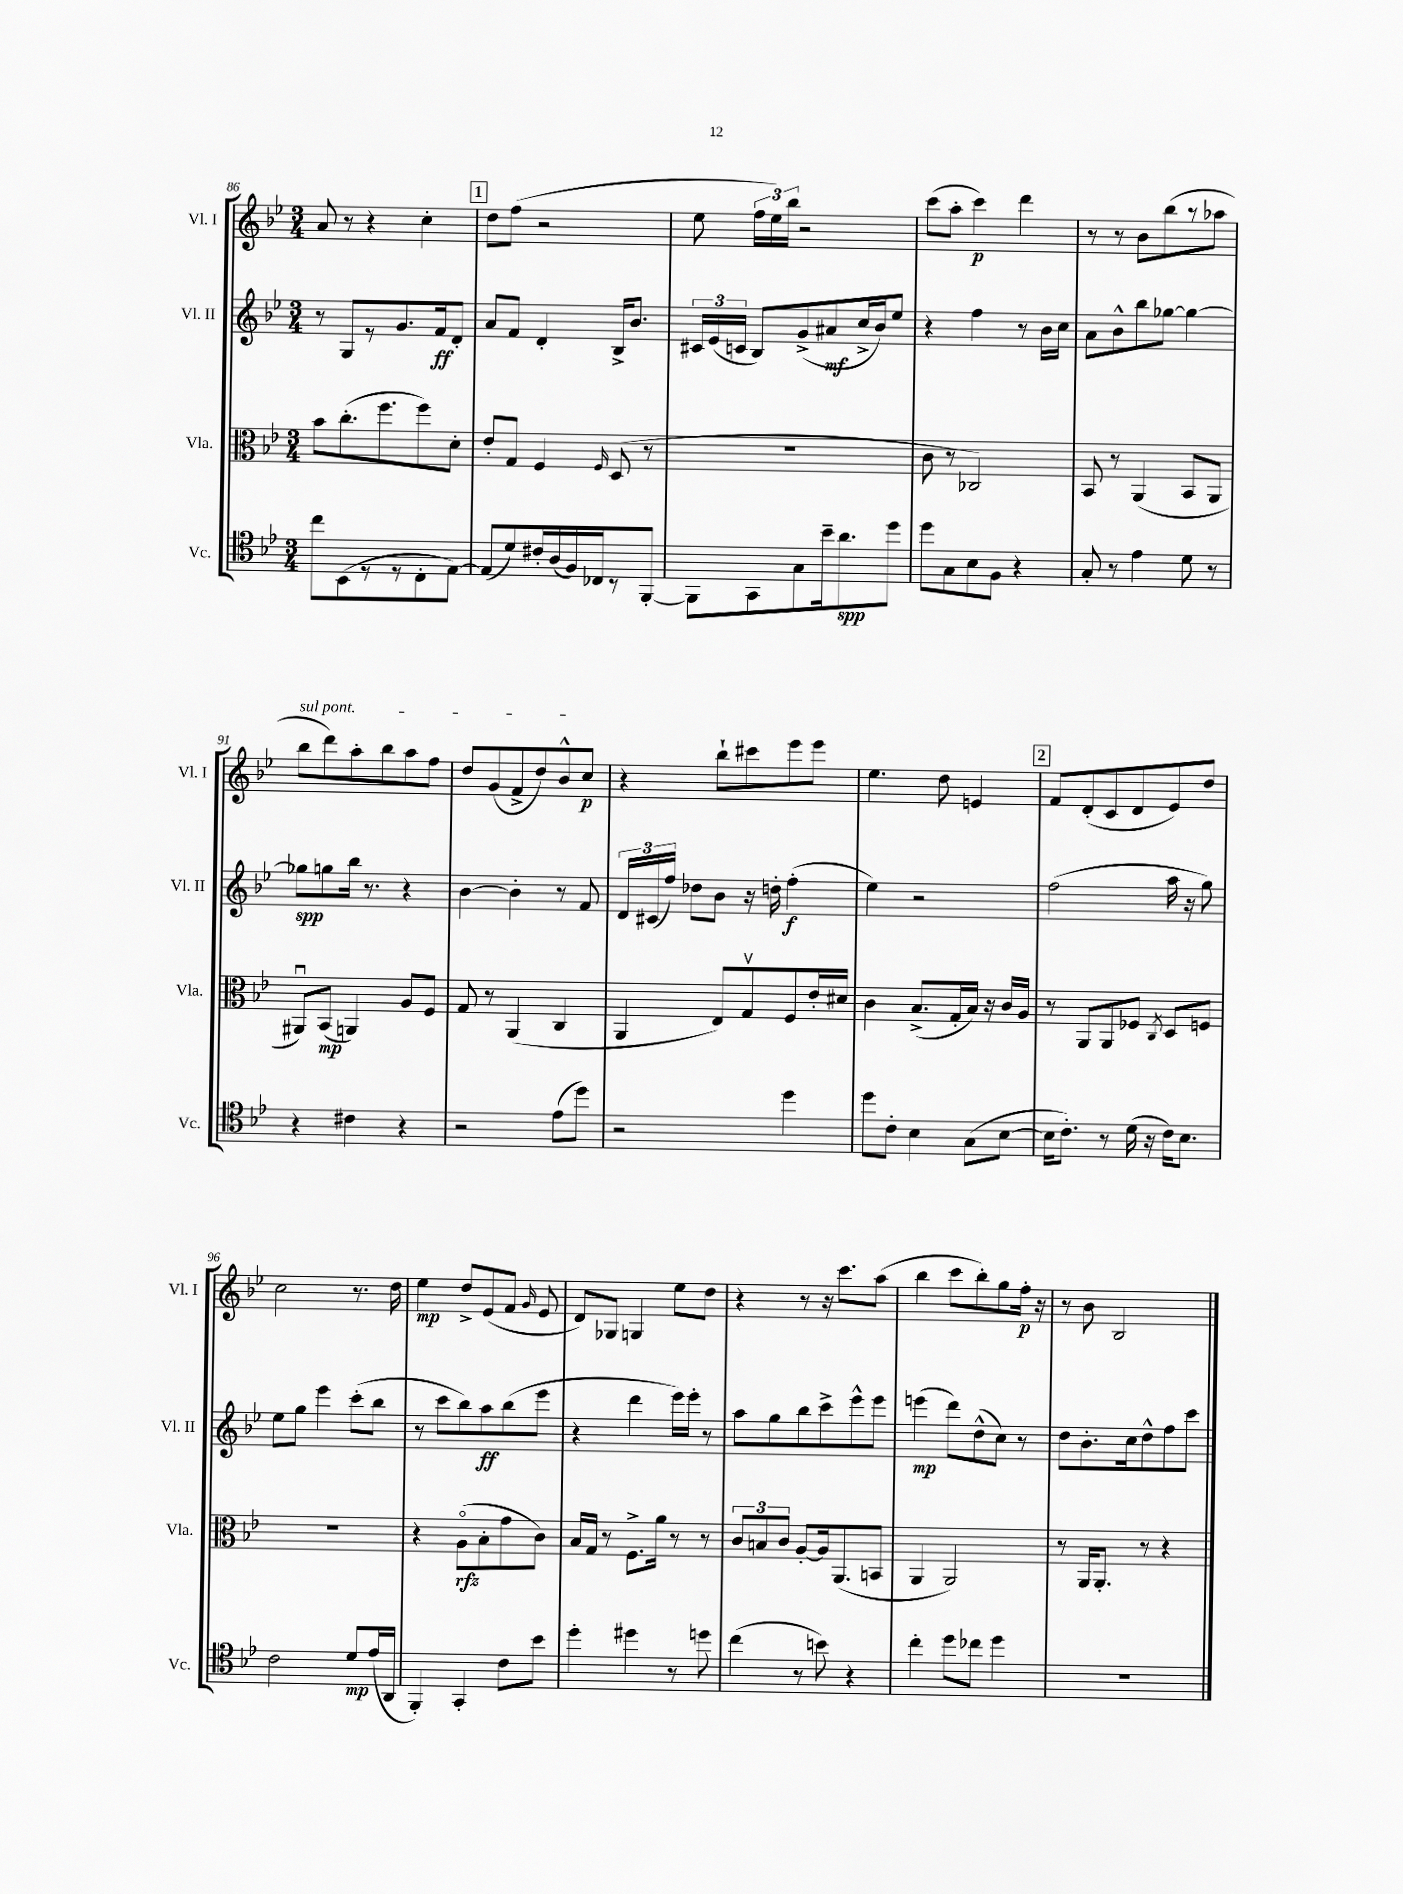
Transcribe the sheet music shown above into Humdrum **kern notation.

**kern	**kern	**kern	**kern
*staff4	*staff3	*staff2	*staff1
*clefC4	*clefC3	*clefG2	*clefG2
*k[b-e-]	*k[b-e-]	*k[b-e-]	*k[b-e-]
*M3/4	*M3/4	*M3/4	*M3/4
8cc\L	8b-\L	8r	8a/
(8BB-\	(8.cc'\	8G/L	8r
8r	.	8r	4r
.	8.ff\	.	.
8r	.	8.g/	.
8C'\	8ff\)	.	4cc'\
.	.	16f/k	.
[8E-\J)	8d'\J	8d'/J	.
=	=	=	=
(8E-/]L	8e-'/L	8a/L	8dd\L
8d/)	8G/J	8f/J	(8ff\J
16c#'/L	4F/	4d'/	2r
(16A/	.	.	.
16F/)	.	.	.
16C-/J	.	.	.
.	16qqF/	.	.
8r	(8D/	16B-^/LK	.
.	.	8.b-/J	.
[8FF'/J	8r	.	.
=	=	=	=
8FF\]L	2.r	24c#/LL	8ee-\
.	.	(24e-/	.
.	.	24c/JJ	.
8GG\	.	8B-/L)	24ff\LL
.	.	.	24ee-\)
.	.	.	24bb-\JJ
8G\	.	(8g^/	2r
16b-~\k	.	8a#/	.
8.a\	.	.	.
.	.	16cc^/L	.
.	.	16b-/J)	.
8dd\J	.	8ee-/J	.
=	=	=	=
8dd\L	8c\	4r	(8ccc\L
8G\	8r	.	8aa'\J
8B-\	2C-/)	4ff\	4ccc\)
8F\J	.	.	.
4r	.	8r	4ddd\
.	.	16b-\LL	.
.	.	16cc\JJ	.
=	=	=	=
8G'/	8BB-/	8a\L	8r
8r	8r	8b-^^\	8r
4e-\	(4AA/	8bb-\	8b-\L
.	.	[8gg-\J	(8bb-\
8d\	8BB-/L	4gg-\_	8r
8r	8AA/J	.	8aa-\J
=	=	=	=
4r	8AA#u/L)	8gg-\]L	8bb-\L
.	(8BB-/J	8gg\	8ddd\)
4c#\	4AA/)	16bb-\Jk	8aa'\
.	.	8.r	.
.	.	.	8bb-\
4r	8A/L	4r	8aa\
.	8F/J	.	8ff\J
=	=	=	=
2r	8G/	[4b-\	8dd/L
.	8r	.	(8g/
.	(4AA/	4b-'\]	8f^/
.	.	.	8dd/)
(8e-\L	4C/	8r	8b-^^/
8dd\J)	.	8f/	8cc/J
=	=	=	=
2r	4AA/	24d/LL	4r
.	.	(24c#/	.
.	.	24ff/JJ)	.
.	.	8dd-\L	.
.	8E-/L)	8b-\J	8bb-`\L
.	8Gv/	16r	8ccc#\
.	.	16dd'\	.
4dd\	8F/	(4ff'\	8eee-\
.	16e-'/L	.	8eee-\J
.	16d#/JJ	.	.
=	=	=	=
8dd\L	4c\	4ee-\)	4.ee-\
8c'\J	.	.	.
4B-\	(8.B-^/L	2r	.
.	.	.	8dd\
.	16G'/L	.	.
(8G\L	16B-/JJ)	.	4e/
.	16r	.	.
[8B-\J	16c/LL	.	.
.	16A/JJ	.	.
=	=	=	=
16B-\]LK	8r	(2ff\	8f/L
8.c'\J)	.	.	.
.	8AA/L	.	(8d'/
8r	8AA/	.	8c/
(16d\	8F-/J	.	8d/
16r	.	.	.
.	8qC/	.	.
16c\LK)	8D/L	16aa\	8e-/)
8.B-\J	.	16r	.
.	8F/J	8gg\)	8dd/J
=	=	=	=
2c\	2.r	8ee-\L	2cc\
.	.	8gg\J	.
.	.	4eee-\	.
8d/L	.	(8ccc'\L	8.r
(16e-/L	.	8bb-\J	.
16AA/JJ	.	.	16dd\
=	=	=	=
4FF'/)	4r	8r	4ee-\
.	.	8ccc\L	.
4GG'/	(8Ao\L	8bb-\)	8dd^/L
.	8B-'\	8aa\	(8e-/
8c\L	8g\	(8bb-\	8f/J
.	.	.	16qqg/
8b-\J	8c\J)	8eee-\J	8e-/
=	=	=	=
4dd'\	16B-/LL	4r	8d/L)
.	16G/JJ	.	.
.	8r	.	8G-/J
4dd#\	8.F^\L	4ddd\	4G/
.	16a\Jk	.	.
8r	8r	16eee-\LL)	8ee-\L
.	.	16eee-'\JJ	.
8dd\	8r	8r	8dd\J
=	=	=	=
(4cc\	12c/L	8aa\L	4r
.	12B/	.	.
.	.	8gg\	.
.	12c/J	.	.
8r	[8A'/L	8bb-\	8r
8b\)	16A/]k	8ccc^\	16r
.	(8.AA/	.	8.ccc\L
4r	.	8eee-^^\	.
.	8BB/J	8eee-\J	(8aa\J
=	=	=	=
4cc'\	4AA/	(4eee\	4bb-\
8dd\L	2AA/)	8ddd\L)	8ccc\L
8cc-\J	.	(8dd^^\	8bb-'\)
4dd\	.	8cc\J)	8gg\
.	.	8r	16ff'\Jk
.	.	.	16r
=	=	=	=
2.r	8r	8dd\L	8r
.	16AA/LK	8.b-'\	8b-\
.	8.AA'/J	.	.
.	.	.	2B-/
.	.	16cc\k	.
.	8r	8dd^^\	.
.	4r	8ff\	.
.	.	8ccc\J	.
==	==	==	==
*-	*-	*-	*-
